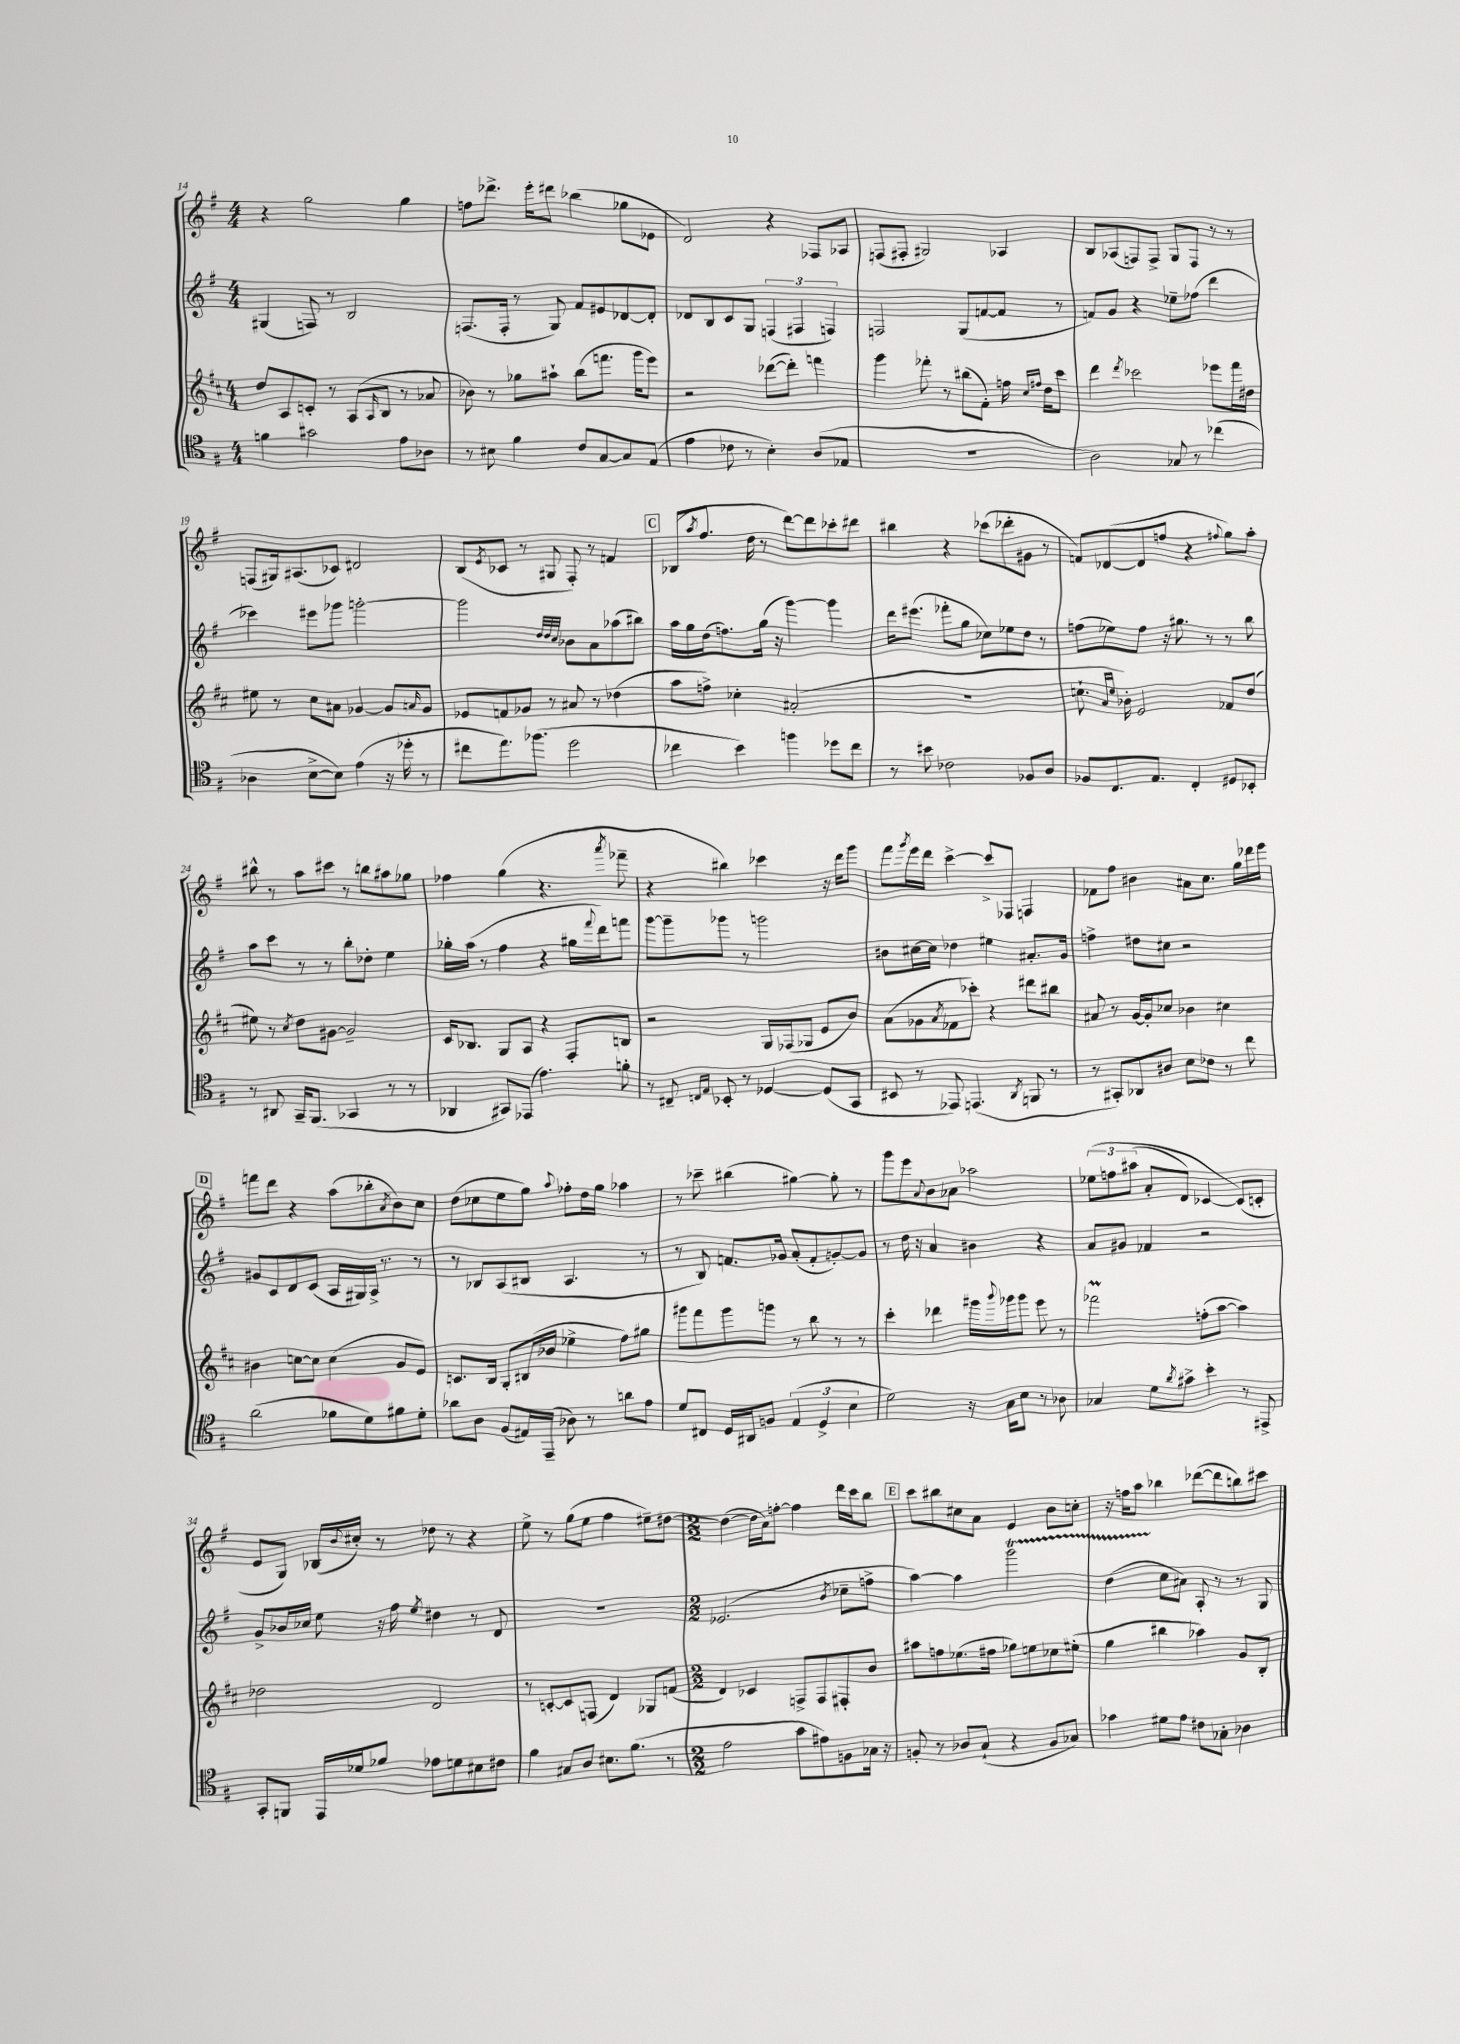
<<
\new StaffGroup <<
\new Staff = "s0" {
    \clef treble \key g \major \numericTimeSignature \time 4/4
    r4 g''2 g''4 |
    f''8 des'''8.-> e'''16-. dis'''8 bes''4( ges''8 ees'8 |
    d'2) r4 fes8 aes8 |
    f8( fis8-. gis2) aes4 |
    b8 aes8( f8) f8-> g8 f8 r8 r8 |
    f8( gis16) ais8.( ces'8) dis'2 |
    b8( \acciaccatura { e'8 } ces'8 r8 gis8 fis8-.) r8 f'4 |
    \mark \markup { \box "C" } bes8( \acciaccatura { a''8 } fis''8. d''16 r8 d'''8~) d'''8 ces'''8-. dis'''8 |
    bis''4 r4 ces'''8( des'''8-. gis'8 r8 |
    f'8) des'8~( des'8 f''8 r4 \appoggiatura { fis''8 } g''8) a''8-. |
    bis''8-^ r8 a''8 cis'''8 r8 b''8 ais''8 ges''8 |
    fes''4 g''4( r4. \acciaccatura { a'''8 } fes'''8-- |
    r4 bis''4) ces'''4 r16 d'''16 g'''8 |
    fis'''8 \acciaccatura { g'''8 } e'''16 d'''16 c'''4~-> c'''8-> fes8 f4 |
    fes'8 fis''8 bis'4 ais'8 c''8. g''16 des'''16 e'''16 |
    \mark \markup { \box "D" } f'''8 d'''8 r4 a''8( bes''8-. \acciaccatura { a'8 } b'8) c''8 |
    d''8( ces''8 e''8 g''8) \appoggiatura { a''8 } fes''8-. d''16 g''16 aes''4 |
    r8 ces'''8-- bis''4( gis''4~) gis''8-. r8 |
    g'''8 e'''8 \appoggiatura { a'8 } b'8 aes'8 aes''2 |
    \tuplet 3/2 { ees''8\( f''8 ais''8( } a'8-. d'8) ces'4~ ces'8(\) c'8-. |
    e'8 g8) bes16( \appoggiatura { b'8 } cis''16-.) r8 des''8 r8 r4 |
    e''8-> r8 g''8( e''8 fis''4 eis''8--) dis''8~ |
    \numericTimeSignature \time 2/2 dis''4~( dis''16 a'16) f''8~-. f''4 d'''16 c'''16 b''8 |
    \mark \markup { \box "E" } c'''8 bis''8 cis''8 a'8 e'4 b'8 c''8-. |
    r16 f''16 a''8 bes''4 des'''8~( des'''8 b''8) cis'''8 \bar "|." |
}
\new Staff = "s1" {
    \clef treble \key g \major \numericTimeSignature \time 4/4
    gis4( f8) r8 b2 |
    f8.( f16-. r8 g8) fis'8 eis'8 des'8~ des'8-. |
    des'8 b8 c'8 g8 \tuplet 3/2 { f4( fis4 f4) } |
    f2 g8( f'8~ f'8 r8 |
    f'8) g'8 r4 ees''8-- fes''8( d'''4 |
    ces'''4) eis'''8 ges'''8 g'''2~-. |
    g'''2 \grace { d''32 d''32 c''32 } bes'8 a'8 aes''8( bis''8) |
    \mark \markup { \box "C" } a''16 g''16 d''16( f''8.) g''16( r16 g'''4~) g'''4 |
    d'''16 eis'''8.( fes'''8-. g''8 ces''8) ees''8 d''8 r8 |
    f''8( ees''8) f''8 r16 gis''8. r8 r8 b''8 |
    a''8 c'''8 r8 r8 b''8-. des''8-. e''4 |
    ges''16-. a''16( r8 fis''4 r4 gis''16 \appoggiatura { fis'''8 } d'''16) f'''8 |
    g'''8~ g'''8-- ges'''8 r8 g'''2 |
    bis'8 cis''16~ cis''16 des''4 eis''4 ais'8.-. g'16 |
    f''4-> dis''8 cis''8 r2 |
    \mark \markup { \box "D" } gis'8 c'8 d'8 c'8( a16 gis16) a16-> r8. r8 |
    r8 bes8 a8( bis8 a4. r8 |
    r8 b8) f'8. ges'16 a'8-.( f'8-. g'8~-.) g'8 |
    r8 d''16 r16 a'4 bis'4 r4 |
    a'8 gis'8 fes'4 r2 |
    g'8-> bes'16 ces''16 e''8 r16 fis''16 \acciaccatura { e''8 } dis''4 r8 d'8 |
    R1 |
    \numericTimeSignature \time 2/2 ees'2.( \acciaccatura { b'8 } ces''8-- f''8-> |
    \mark \markup { \box "E" } a''4~) a''4 g'''2\startTrillSpan |
    d''4( c''8\stopTrillSpan ais'8) a8-. r8 r8 g8 \bar "|." |
}
\new Staff = "s2" {
    \clef treble \key d \major \numericTimeSignature \time 4/4
    d''8 a8 c'8-. r8 a8( \grace { a16 } b8 r8 aes'8 |
    bes'8) r8 ges''8 ais''8-! b''8( f'''8. g'''16 e'''8) |
    r2 des'''8~( des'''8-.) f'''4 |
    g'''4 fes'''8-. r8 bis''8( fis'8-.) f''16 \grace { cis''16 fis''16 } d''16 cis'''8 |
    d'''4 \acciaccatura { d'''8 } ces'''2 ees'''8 fis'''16 dis''16 |
    eis''8 r8 cis''8 ais'8 ges'4~ ges'8 \grace { a'16 } ges'8 |
    ees'8 f'8 ges'8 r8 ais'8 r8 des''4( |
    \mark \markup { \box "C" } a''8 f''8->) ces''4-. ais'2-.( |
    R1 |
    c''8.-! \grace { a'16 e''16 } bes'16-.) e'2 fes'8 d''8( |
    eis''8) r8 \acciaccatura { cis''8 } d''8 gis'8~ gis'2-- |
    cis'16 bes8. g8 a8 r4 fis8-. b8 |
    r2 g16 fes16( ges8 e'8 b'8) |
    a'8( ges'8 \acciaccatura { a'8 } fes'8 ces'''8-.) r4 dis'''8 bis''8 |
    ais'8 r8 g'16~ g'16-. ces''8 bes'4 cis''4 |
    \mark \markup { \box "D" } bis'4 c''8~ c''8 c''4( g'8 e'8) |
    c'8. b16 g8-. bis16( bes'16 ees''4-> fis''8) gis''8 |
    gis'''8 fis'''8 gis'''8 g'''8 r8 b''8 r8 r8 |
    cis'''4-. des'''4 gis'''16 \appoggiatura { b'''8 } ges'''16 ges'''8 e'''8 r8 |
    fes'''2\prall f''8-.( a''8~ a''4) |
    des''2 d'2 |
    r8 c'8~-. c'8 f8( d'4) ges8 f'8( |
    \numericTimeSignature \time 2/2 d'4) ces'4 f8-> f8 fis8-. b'8 |
    \mark \markup { \box "E" } ais''8 f''8 ees''8.( fis''16 ges''8) e''8 ces''8 eis''8-.( |
    g''4 bis''4 aes''4) g'8 b8-. \bar "|." |
}
\new Staff = "s3" {
    \clef tenor \key g \major \numericTimeSignature \time 4/4
    f'4 gis'2 e'8 aes8 |
    r8 bis8 fis'4 c'8 g8~ g8 e8( |
    e'4 ces'8 r8 b4-.) a8( ees8 |
    R1 |
    a2) ges8 r8 ces''4( |
    aes4 b8~-> b8) e'4( r16 des''16-. r8 |
    cis''8 e''8.) fes''8.( d''2 |
    \mark \markup { \box "C" } ces''4 b'4) f''4 des''8 ces''8 |
    r8 bis'8 ces'2 fes8 a8 |
    fes8 c8. e8. c4-. dis8 bes,8-. |
    r8 ais,8 g,16-- fis,8.( ges,4 r8 r8 |
    aes,4 gis,8) ees,8( e'4.) f'8-. |
    r8 cis8-- \grace { c16 e16 } bes,8-. r8 des4~ des8( g,8 |
    bis,8 r8 ees,8) e,4.( \acciaccatura { a,8 } f,8 r8 |
    r8 gis,8-.) aes,8 ais8 b8 ces'8 r8 c''8 |
    \mark \markup { \box "D" } a'2( fes'8 d'8) fis'8 d'8-. |
    aes'8 a8 fis8( eis16) e,16--( aes8) r8 a'8 e'8 |
    d'8 cis8 d16 ais,16 f8 \tuplet 3/2 { e4( d4-> b4 } |
    d'2) r16 g16 b8 r8 aes8 |
    ges4 d'8 \acciaccatura { a'8 } gis'8-> b'4-. r8 eis,8-> |
    g,8-. f,8 e,16 des'16 fes'8 ees'8 d'8 bis8 cis'8 |
    fis'4 gis8 a8 bis8. fis'8.( r8 |
    \numericTimeSignature \time 2/2 e'2 g'8 eis'8) f8 ges16 r16 |
    \mark \markup { \box "E" } f8-. r8 aes8 g8-!( r4 f8 ges8) |
    ges'4 dis'8 e'8 cis'8 ges8-. aes4 \bar "|." |
}
>>
>>
\layout { \context { \Score currentBarNumber = #14 } }
